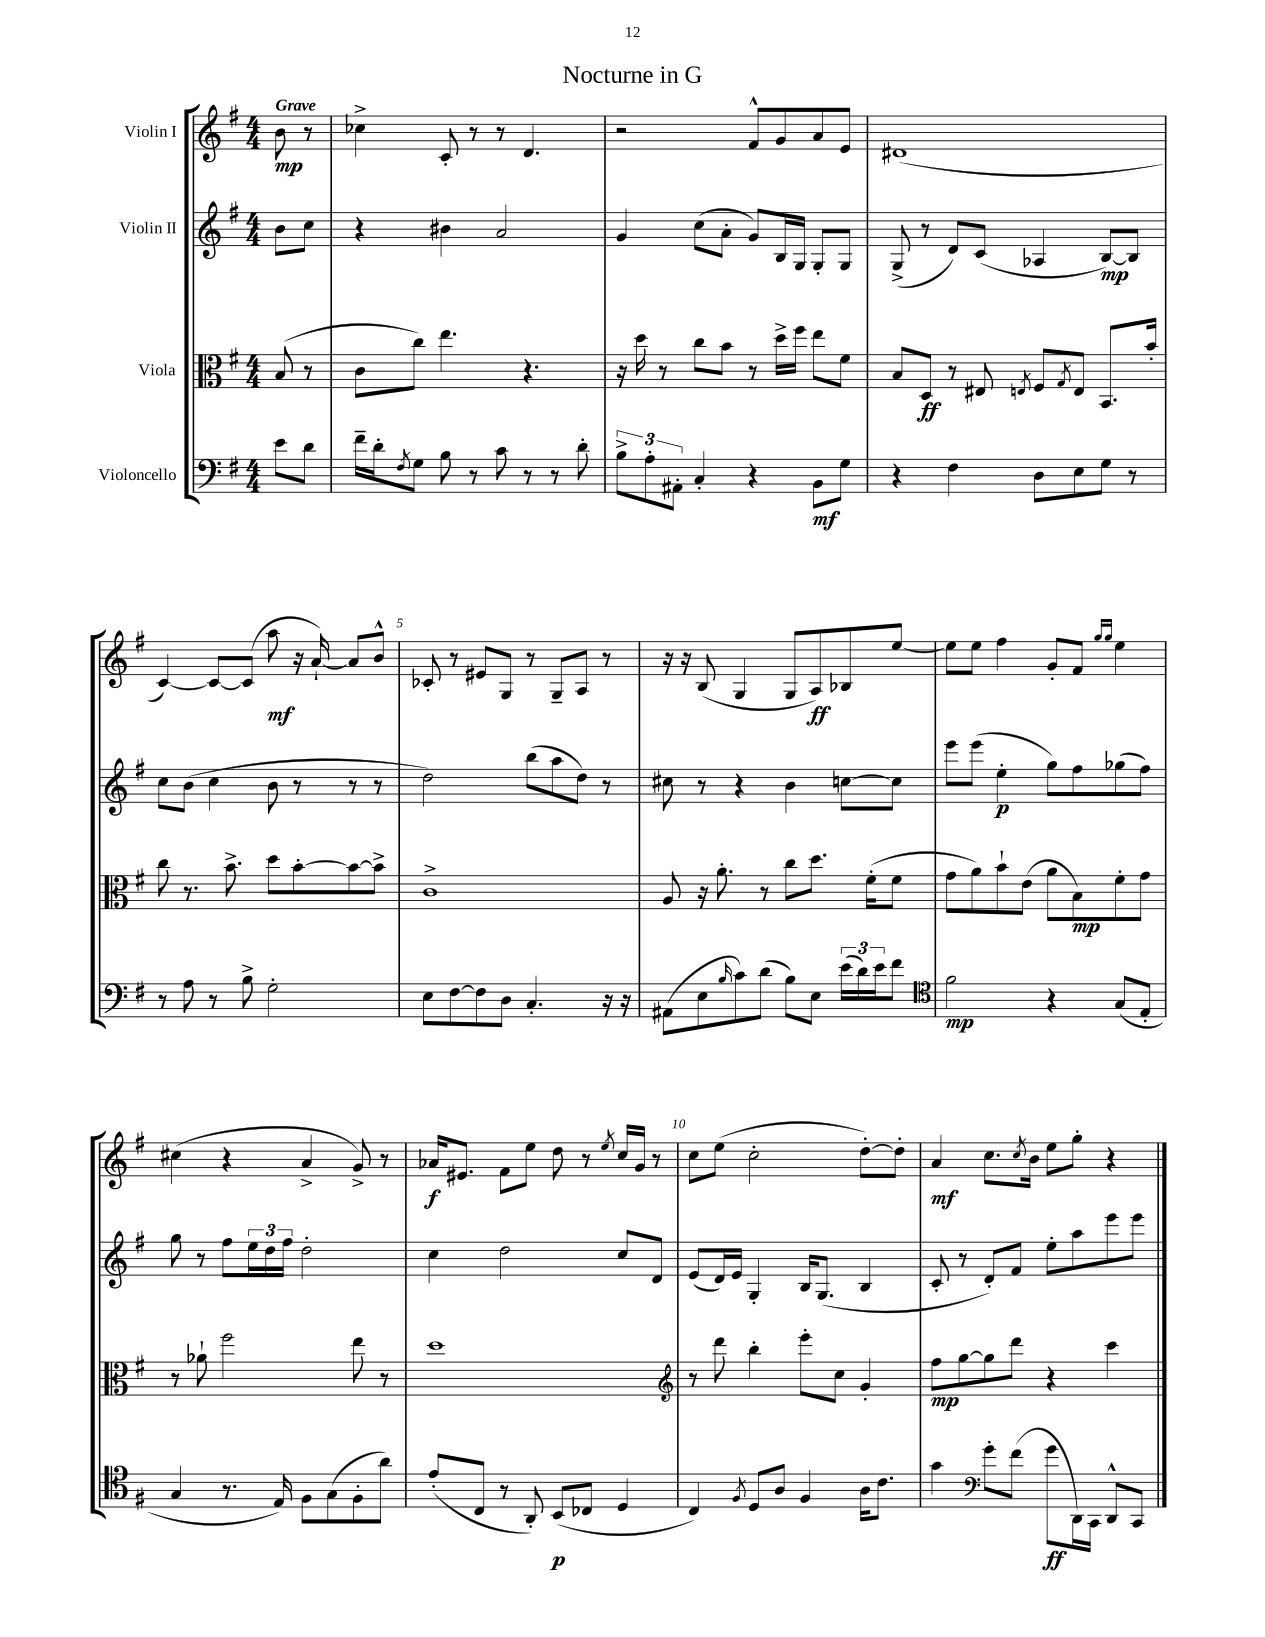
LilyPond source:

\header { title = "Nocturne in G" }
<<
\new StaffGroup <<
\new Staff = "s0" \with { instrumentName = "Violin I" } {
    \clef treble \key g \major \numericTimeSignature \time 4/4 \partial 4 \tempo "Grave"
    b'8\mp r8 |
    ces''4-> c'8-. r8 r8 d'4. |
    r2 fis'8-^ g'8 a'8 e'8 |
    dis'1( |
    c'4~) c'8~ c'8( a''8\mf r16 a'16~-!) a'8 b'8-^ |
    ces'8-. r8 eis'8 g8 r8 g8-- a8 r8 |
    r16 r16 b8( g4 g8 a8\ff) bes8 e''8~ |
    e''8 e''8 fis''4 g'8-. fis'8 \grace { g''16 g''16 } e''4 |
    cis''4( r4 a'4-> g'8->) r8 |
    aes'16\f eis'8. fis'8 e''8 d''8 r8 \acciaccatura { e''8 } c''16 g'16 r8 |
    c''8 e''8( c''2-. d''8~-.) d''8-. |
    a'4\mf c''8. \acciaccatura { c''8 } b'16 e''8 g''8-. r4 \bar "|." |
}
\new Staff = "s1" \with { instrumentName = "Violin II" } {
    \clef treble \key g \major \numericTimeSignature \time 4/4 \partial 4
    b'8 c''8 |
    r4 bis'4 a'2 |
    g'4 c''8( a'8-. g'8) b16 g16 g8-. g8 |
    g8->( r8 d'8) c'8( aes4 b8~\mp) b8 |
    c''8 b'8( c''4 b'8 r8 r8 r8 |
    d''2) b''8( a''8 d''8) r8 |
    cis''8 r8 r4 b'4 c''8~ c''8 |
    e'''8 e'''8( e''4-.\p g''8) fis''8 ges''8( fis''8) |
    g''8 r8 fis''8 \tuplet 3/2 { e''16 d''16 fis''16 } d''2-. |
    c''4 d''2 c''8 d'8 |
    e'8( d'16) e'16 g4-. b16 g8.( b4 |
    c'8-. r8 d'8-.) fis'8 e''8-. a''8 e'''8 e'''8 \bar "|." |
}
\new Staff = "s2" \with { instrumentName = "Viola" } {
    \clef alto \key g \major \numericTimeSignature \time 4/4 \partial 4
    b8( r8 |
    c'8 c''8) e''4. r4. |
    r16 d''16 r8 c''8 b'8 r8 d''16-> fis''16 e''8 fis'8 |
    b8 d8\ff r8 eis8 \acciaccatura { e8 } fis8 \acciaccatura { g8 } e8 b,8. b'16-. |
    c''8 r8. b'8.-> d''8 b'8~-. b'8~ b'8-> |
    c'1-> |
    a8 r16 a'8.-. r8 c''8 d''8. fis'16-.( fis'8 |
    g'8 a'8) b'8-! e'8( a'8 b8\mp) fis'8-. g'8 |
    r8 aes'8-! fis''2 e''8 r8 |
    d''1 |
    \clef treble r8 d'''8 b''4-. e'''8-. c''8 g'4-. |
    fis''8\mp g''8~ g''8 d'''8 r4 c'''4 \bar "|." |
}
\new Staff = "s3" \with { instrumentName = "Violoncello" } {
    \clef bass \key g \major \numericTimeSignature \time 4/4 \partial 4
    e'8 d'8 |
    fis'16-- d'16-. \acciaccatura { fis8 } g8 b8 r8 c'8 r8 r8 d'8-. |
    \tuplet 3/2 { b8-> a8-. ais,8-. } c4-. r4 b,8\mf g8 |
    r4 fis4 d8 e8 g8 r8 |
    r8 a8 r8 b8-> g2-. |
    e8 fis8~ fis8 d8 c4.-. r16 r16 |
    ais,8( e8 \grace { b16 } c'8) d'8( b8) e8 \tuplet 3/2 { e'16( d'16) e'16 } fis'8 |
    \clef tenor fis'2\mp r4 g8( e8-. |
    g4 r8. e16) fis8 g8( fis8-. a'8) |
    e'8-.( c8 r8 a,8-.) b,8\p( ces8 d4 |
    c4) \acciaccatura { fis8 } d8 a8 fis4 a16 c'8. |
    g'4 \clef bass g'8-. fis'8( g'8\ff d,16) c,16 d,8-^ c,8 \bar "|." |
}
>>
>>
\layout { \context { \Score \override BarNumber.break-visibility = ##(#f #t #t) barNumberVisibility = #(every-nth-bar-number-visible 5) } }
